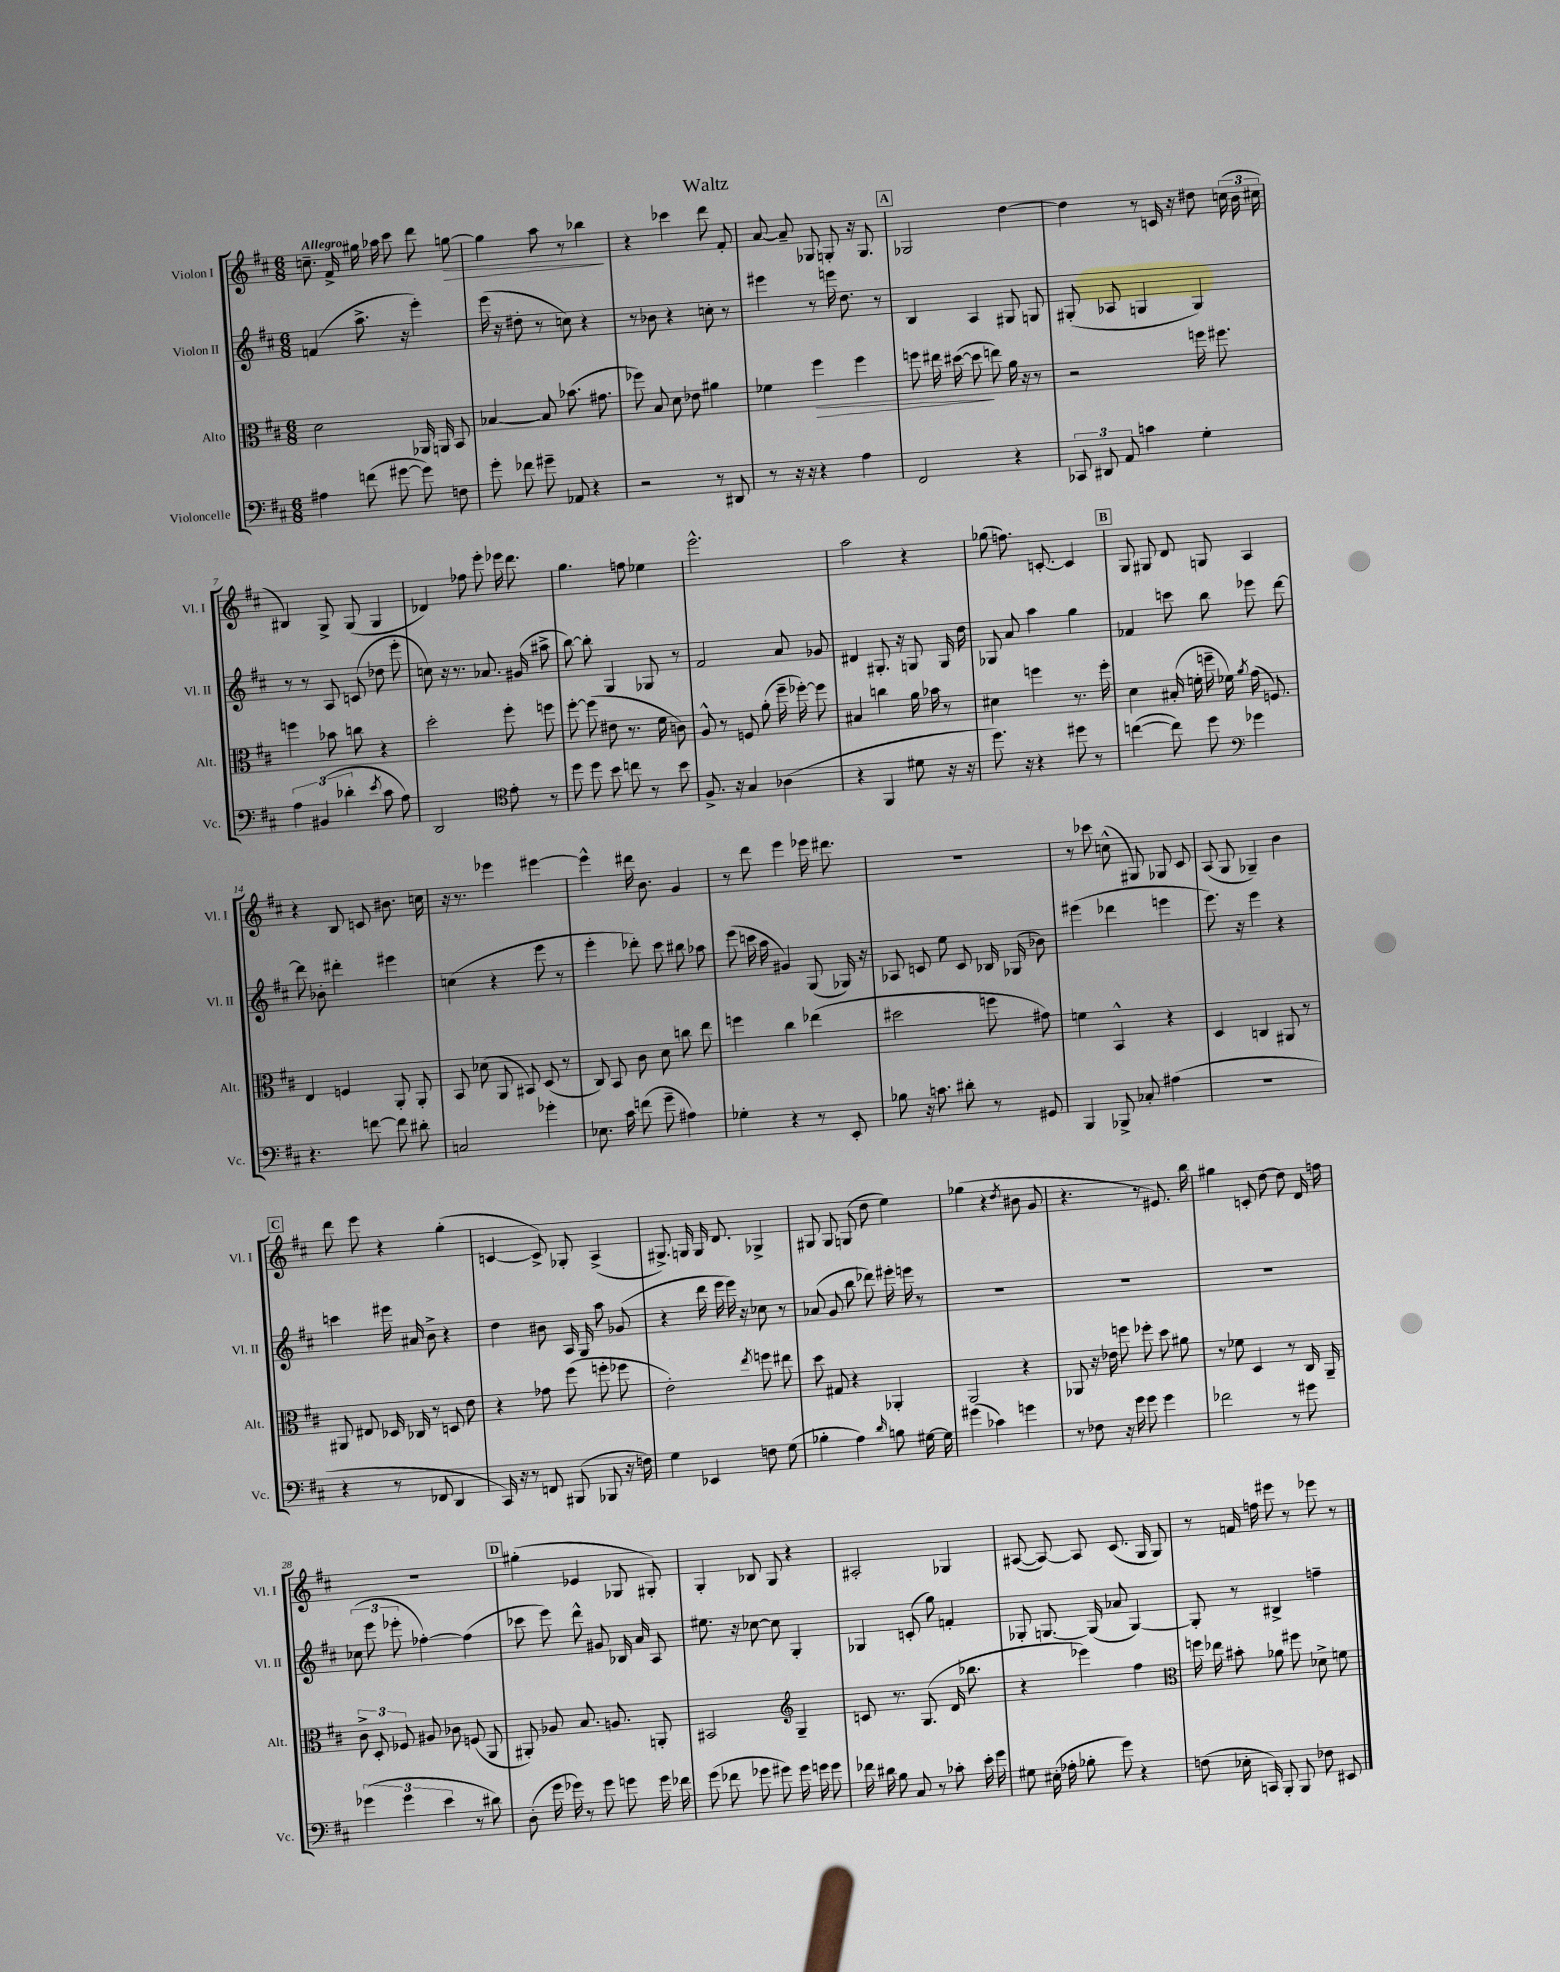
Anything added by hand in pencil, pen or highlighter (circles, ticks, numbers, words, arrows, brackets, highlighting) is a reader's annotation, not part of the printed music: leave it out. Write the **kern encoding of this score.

**kern	**kern	**kern	**kern
*staff4	*staff3	*staff2	*staff1
*clefF4	*clefC3	*clefG2	*clefG2
*k[f#c#]	*k[f#c#]	*k[f#c#]	*k[f#c#]
*M6/8	*M6/8	*M6/8	*M6/8
4A#	2d	(4f	8.cc~
.	.	.	16f#^
(8f	.	8.aa^	16gg#
.	.	.	16aa-
[8g#	.	.	8ccc#
.	.	16r	.
8g#])	16AA-	4eee')	8ddd
.	16AA	.	.
8F	8BB	.	[8gg
=	=	=	=
8g'	[4B-	(16eee	4gg]
.	.	16r	.
8f-	.	8dd#'	.
8g#~	8B-]	8r	8aa
8AA-	(8.b-	8cc)	8r
4r	.	4r	4bb-
.	8.g#	.	.
=	=	=	=
2r	8ff-)	8r	4r
.	8B	8b-	.
.	8d	4r	4ccc-
.	8e-	.	.
8r	4a#	8cc'	8ddd
8DD#	.	8r	8f#'
=	=	=	=
8r	4f-	4eee#	[8a
16r	.	.	8a~]
16r	.	.	.
4r	4ff#	8r	8G-
.	.	16eee	8G'
.	.	8.dd	.
4A	4ff#	.	16r
.	.	.	8.G
.	.	8r	.
=	=	=	=
2FF#	8ff	4B	2G-
.	16ee#	.	.
.	([16dd#	.	.
.	8dd#]	4A	.
.	8ee)	.	.
4r	16a	8G#	[4dd
.	16r	.	.
.	8r	8G	.
=	=	=	=
12CC-	2r	(8G#'	4dd]
12DD#	.	.	.
.	.	8A-	.
12AA	.	.	.
4c	.	4G	8r
.	.	.	16c
.	.	.	16r
4G'	16ff	4G)	8dd#
.	8.ff#	.	.
.	.	.	(24cc
.	.	.	24b
.	.	.	24cc#
=	=	=	=
6A	4ff	8r	4B#)
.	.	8r	.
(6BB#	.	.	.
.	8b-	8A	8G^
6d-'	.	.	.
.	8cc	(8c	(8G
8qe	.	.	.
8c#	4r	8dd-	4G
8A)	.	8eee'	.
=	=	=	=
2DD	2dd'	8cc)	4d-)
.	.	16r	.
.	.	8.r	.
.	.	.	8ff-
.	.	8.a-	8eee'
*clefC4	*	*	*
8e'	8ff#'	.	16eee-
.	.	(16g#	8.ddd
8r	8ff	8aa#^	.
=	=	=	=
8dd	[8ff#'	[8bb)	4.gg
8dd	(8ff#]	8bb']	.
8b	8e#	4G	.
8cc	8.r	.	8ff
8r	.	8G-	4ee-
.	16f#	.	.
8b	8c)	8r	.
=	=	=	=
8.F#^	8A^^	2f#	2.eee^^
.	8r	.	.
16r	.	.	.
4G	8F	.	.
.	(8a'	.	.
(4A-	16ff#~	8a	.
.	[16ff-')	.	.
.	8ff-]	8g-	.
=	=	=	=
4r	4B#	4d#	2aa
4FF#	4cc	8.G#'	.
.	.	16r	.
8d#	16a	8G	4r
.	16b-	.	.
16r	8r	16G	.
16r	.	16dd	.
=	=	=	=
8.dd)	4d#	8G-	(8gg-
.	.	8a	8.ff)
16r	.	.	.
4r	4ff	4aa	.
.	.	.	[8.c'
8dd#	8.r	4gg	4c]
8r	.	.	.
.	16ff'	.	.
=	=	=	=
([4cc	4d	4f-	8G
.	.	.	8G#
8cc])	(16B#'	8ccc	8d
.	16f'	.	.
8dd	16ff~	8bb	8G
.	16f-)	.	.
*clefF4	*	*	*
.	8qa	.	.
4g-	(16g	8eee-	4A
.	8.F)	.	.
.	.	[8ddd	.
=	=	=	=
4.r	4E	8ddd]	4r
.	.	8b-'	.
.	4F	4ddd#'	8B
[8f	.	.	8c
8f]	8AA'	4eee#	8.b#
8d#'	8AA'	.	.
.	.	.	16cc
=	=	=	=
2C	8BB	(4cc	16r
.	.	.	8.r
.	(8d-	.	.
.	8AA	4r	4eee-
.	8BB#)	.	.
4g-'	(8D	8eee	[4eee#
.	8r	8r	.
=	=	=	=
8.E-	8C#)	4eee'	4eee#^^]
.	8BB	.	.
16c#	.	.	.
(8f	8c#	8ddd-')	16ddd#
.	.	.	8.b
8g~	8d	8ccc#	.
4A#)	8cc	8bb#	4g
.	8ee	8aa-	.
=	=	=	=
4G-'	4ff	(8eee	8r
.	.	16ccc	8ddd
.	.	16aa	.
4r	4cc#	4g#)	4eee
8r	(4ee-	(8G	16eee-
.	.	.	8.ddd#
8EE'	.	16G-)	.
.	.	16r	.
=	=	=	=
8B-	2dd#	8A-	2.r
16r	.	8c	.
8.c	.	.	.
.	.	8ee	.
8d#'	.	8c	.
8r	8ff	16B-	.
.	.	(16G-	.
8GG#	8g#)	8b-)	.
=	=	=	=
4BBB	4f	(4eee#	8r
.	.	.	8ccc-
8BBB-^	4BB^^	4ddd-	(8cc^^
8C-'	.	.	8G#)
(4A#	4r	4eee	8G-
.	.	.	8c#
=	=	=	=
2.r	4D	8.eee)	(8A
.	.	.	8G
.	.	16r	.
.	4C	4eee	4G-~)
.	8AA#	4r	4b
.	8r	.	.
=	=	=	=
4r	8AA#	4ccc	8ddd
.	8E#	.	8eee
8r	16D-	16eee#	4r
.	16C-	16a#	.
8FF-	8r	8b^	.
4DD	8D	4r	(4gg'
.	8e	.	.
=	=	=	=
16CC#)	4r	4dd	[4c
16r	.	.	.
8r	.	.	.
8FF	8g-	8b#	8c^])
(8BBB#	(8ff#	16A	8G-'
.	.	16G	.
8BBB-	8ff'	8aa	(4A^
16r	8ff-	(8g-	.
16F)	.	.	.
=	=	=	=
4G	2e')	4r	8.G#^)
.	.	.	16G
4EE-	.	16ddd	16G
.	.	16eee	8.d
.	.	16eee)	.
.	.	16r	.
.	8qee	.	.
8F	8ff	8cc-	4G-^
(8G	8ee#	8r	.
=	=	=	=
4B-'	8dd	(8a-	8G#
.	8G#	8g	8G#
4A)	4r	8bb	(8G
.	.	8ddd-)	8dd
16qqd	.	.	.
8B	4AA-'	16eee#'	4ee)
.	.	16eee	.
[16G#	.	8r	.
16G#]	.	.	.
=	=	=	=
(4g#	2AA	2.r	(4gg-
4c-)	.	.	4r
.	.	.	8qdd
4g	4r	.	8b#
.	.	.	8g
=	=	=	=
8r	8AA-	2.r	4.r
8F-	16r	.	.
.	16e-	.	.
16r	8ff	.	.
16g	.	.	.
8g	8ff-'	.	8r
4g	8dd	.	8.e#)
.	8a#	.	.
.	.	.	16bb
=	=	=	=
2f-	8r	2.r	4gg#
.	8f-	.	.
.	4D	.	8c'
.	.	.	[8dd
8r	8r	.	8dd]
8g#	16C#	.	16d
.	16AA~	.	16ff
=	=	=	=
(6g-	12c#^	(12cc-	2.r
.	12D'	12eee	.
6g-	12F-	12eee-'	.
.	8A#	[4ff-')	.
6e	.	.	.
.	8c-	.	.
8r	(8F	(4ff-]	.
8d#)	8AA	.	.
=	=	=	=
(8D'	8AA#')	8ccc-	(4gg#'
16g	8A-	8eee)	.
16g-)	.	.	.
8r	8.B	8ddd^^	4e-
8g-	.	8g#	.
.	8.A	.	.
8g	.	16B-	8G-
.	.	16a	.
16g	8AA'	8A	8G#')
16f-	.	.	.
=	=	=	=
(8g	2BB#	8.ee#	4G'
8f-	.	.	.
.	.	16r	.
8g-	.	[8cc-	8B-
8g#)	.	8cc-]	8G
*	*clefG2	*	*
16g#	4G~	4G'	4r
16g	.	.	.
8g	.	.	.
=	=	=	=
16f-	8c	4G-	2A#'
16d#	.	.	.
8B	8.r	.	.
8C#	.	(8c'	.
.	(8.G	.	.
8r	.	8gg)	.
8c-'	16d	4f'	4G-
.	8.bb-	.	.
16e'	.	.	.
16g	.	.	.
=	=	=	=
8G#	4r	8G-'	([8A#
(16E#'	.	[8.G	8A#_)
16A-'	.	.	.
8B-'	4eee-)	.	8A#]
.	.	(16G]	.
8g)	.	8a-	(8.c#
4r	4ff#	[4G)	.
.	.	.	16G
.	.	.	8G)
=	=	=	=
*	*clefC3	*	*
(8F	16ff	8G']	8r
.	16ee-	.	.
16E-'	8b#'	8r	16f
16CC)	.	.	16ff
8BBB'	8a-	4B#^	8eee#
8BBB	8ff#	.	8r
8F-	8d-^	4ff~	8eee-
8EE#	8f	.	8r
==	==	==	==
*-	*-	*-	*-
